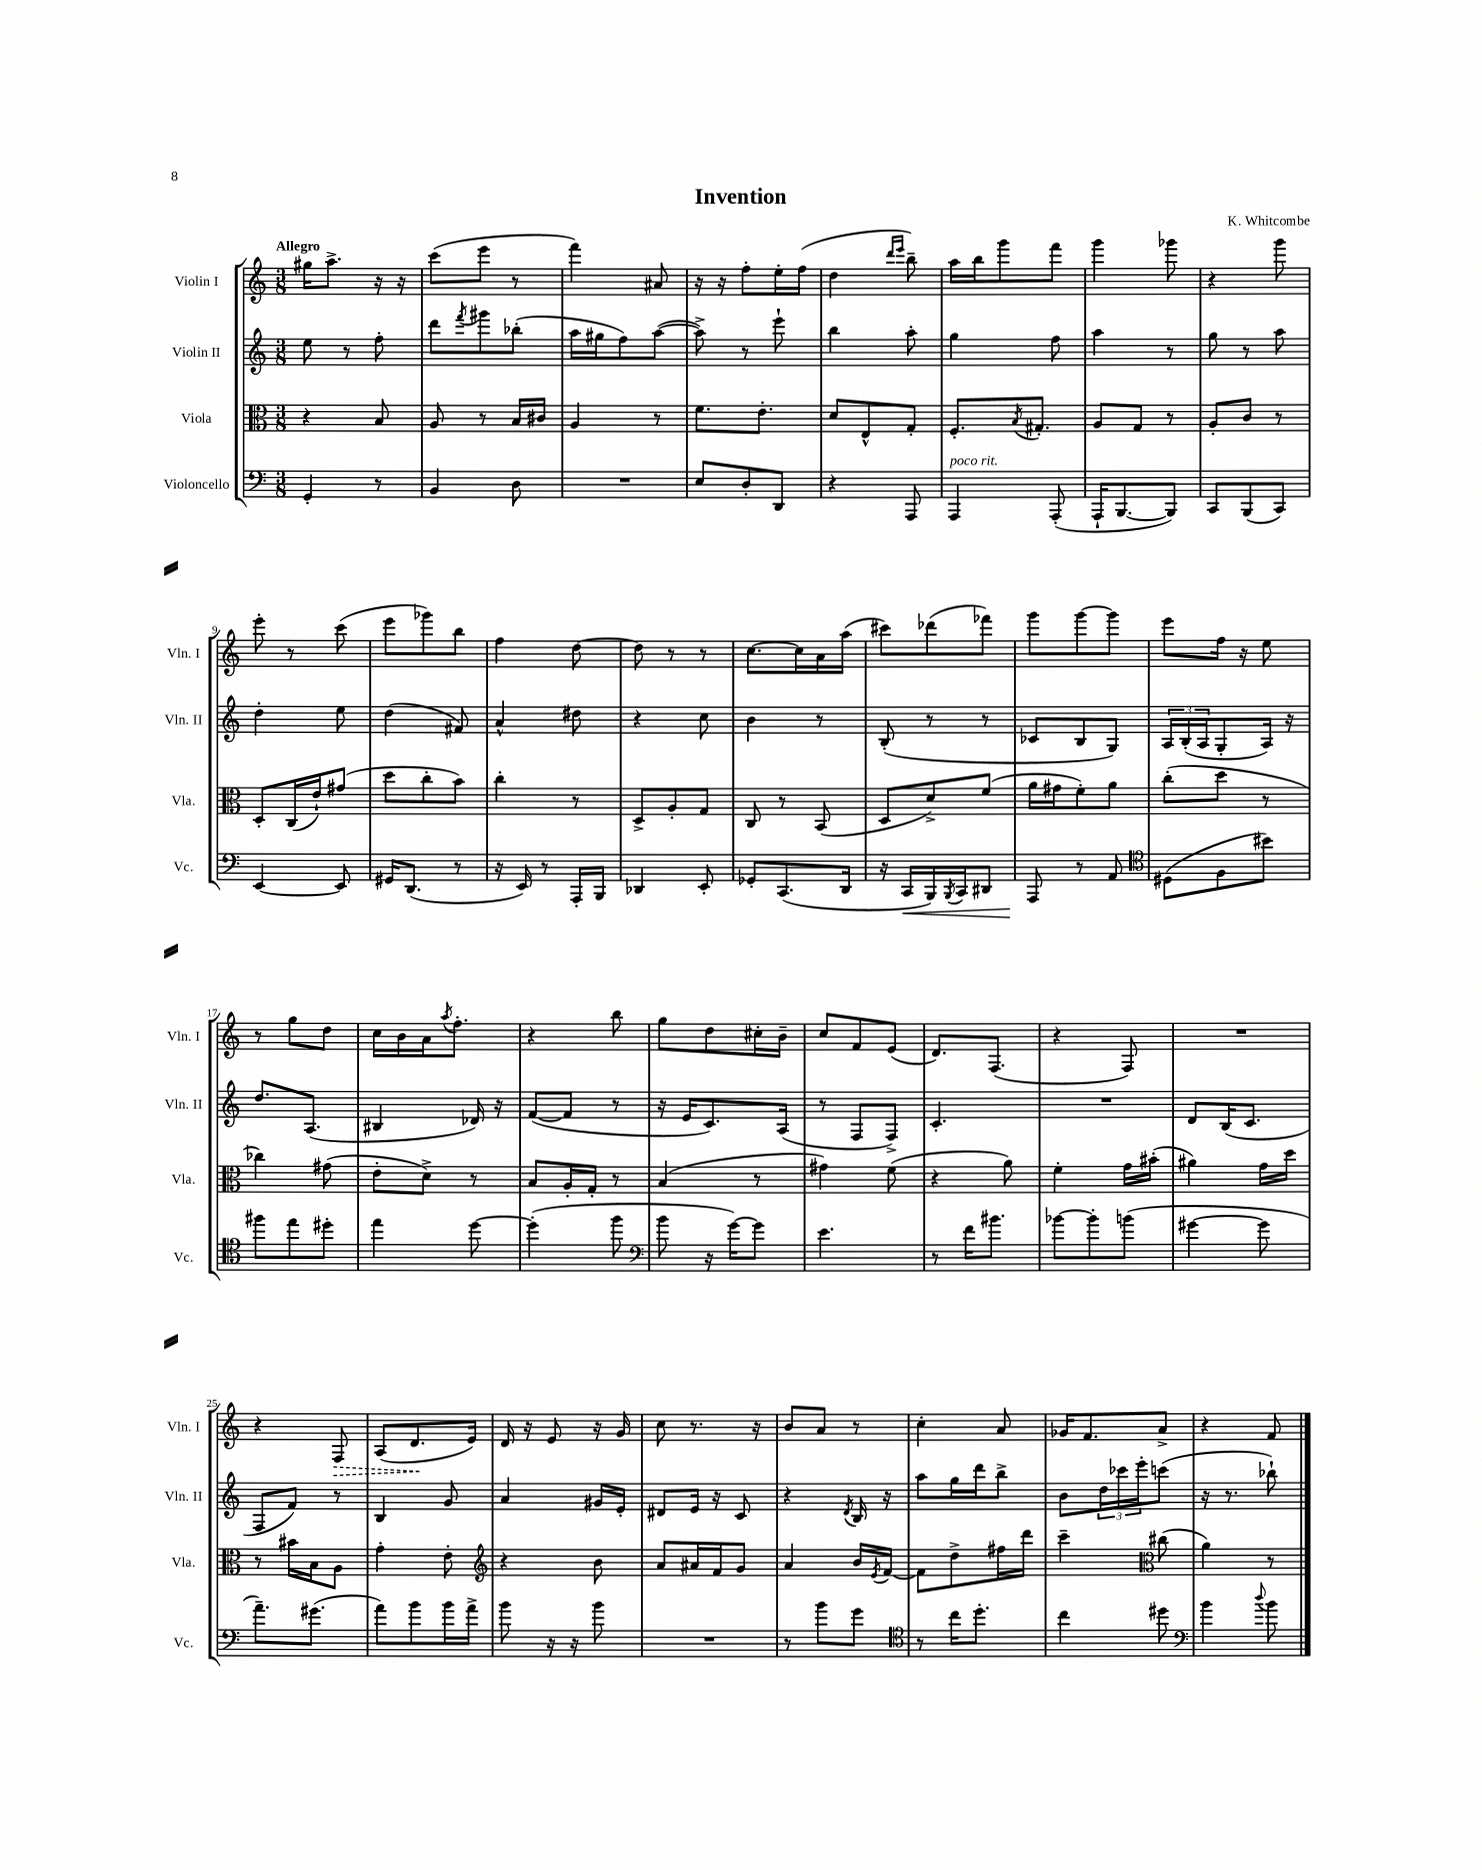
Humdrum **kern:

**kern	**dynam	**kern	**kern	**kern	**dynam
*part4	*part4	*part3	*part2	*part1	*part1
*staff4	*staff4	*staff3	*staff2	*staff1	*staff1
*I"Violoncello	*	*I"Viola	*I"Violin II	*I"Violin I	*
*I'Vc.	*	*I'Vla.	*I'Vln. II	*I'Vln. I	*
*clefF4	*	*clefC3	*clefG2	*clefG2	*
*k[]	*	*k[]	*k[]	*k[]	*
*M3/8	*	*M3/8	*M3/8	*M3/8	*
=1	=1	=1	=1	=1	=1
!	!	!	!	!LO:TX:a:B:t=Allegro	!
4GG'/	.	4r	8ee\	16gg#X\KL	.
.	.	.	.	8.aa^\J	.
.	.	.	8r	.	.
8r	.	8B/	8ff'\	16r	.
.	.	.	.	16r	.
=2	=2	=2	=2	=2	=2
4BB/	.	8A/	8ddd\L	(8ccc\L	.
.	.	.	8qfff/	.	.
.	.	8r	8ggg#X\	8eee\J	.
8D\	.	16B/LL	(8bb-X'\J	8r	.
.	.	16c#X/JJ	.	.	.
=3	=3	=3	=3	=3	=3
4.r	.	4A/	16aa\LL	4fff\)	.
.	.	.	16gg#X\J	.	.
.	.	.	8ff\)	.	.
.	.	8r	([8aa\J	8a#X/	.
=4	=4	=4	=4	=4	=4
8E/L	.	8.f\L	8aa^\])	16r	.
.	.	.	.	16r	.
8D'/	.	.	8r	8ff'\L	.
.	.	8.e'\J	.	.	.
8DD/J	.	.	8eee`\	16ee'\L	.
.	.	.	.	(16ff\JJ	.
=5	=5	=5	=5	=5	=5
4r	.	8d/L	4bb\	4dd\	.
.	.	8E^^/	.	.	.
.	.	.	.	16qqddd/LL	.
.	.	.	.	16qqeee/JJ	.
8AAA/	.	8G'/J	8aa'\	8bb~\)	.
=6	=6	=6	=6	=6	=6
!LO:TX:a:i:t=poco rit.	!	!	!	!	!
4AAA/	.	8.F'/L	4gg\	16aa\LL	.
.	.	.	.	16bb\J	.
.	.	.	.	8ggg\	.
.	.	8qB/	.	.	.
.	.	8.G#X'/J	.	.	.
(8AAA'/	.	.	8ff\	8fff\J	.
=7	=7	=7	=7	=7	=7
16AAA`/KL	.	8A/L	4aa\	4ggg\	.
[8.BBB/	.	.	.	.	.
.	.	8G/J	.	.	.
8BBB/J])	.	8r	8r	8ggg-X\	.
=8	=8	=8	=8	=8	=8
8CC/L	.	8A'/L	8gg\	4r	.
(8BBB/	.	8c/J	8r	.	.
8CC/J)	.	8r	8aa\	8ggg\	.
!!LO:LB:g=z
=9	=9	=9	=9	=9	=9
[4EE/	.	8D'/L	4dd'\	8eee'\	.
.	.	(16C/L	.	8r	.
.	.	16e`/J)	.	.	.
8EE/]	.	(8g#X/J	8ee\	(8ccc\	.
=10	=10	=10	=10	=10	=10
16GG#X/KL	.	8dd\L	(4dd\	8eee\L	.
(8.DD/J	.	.	.	.	.
.	.	8cc'\	.	8ggg-X\)	.
8r	.	8b\J)	8f#X/)	8bb\J	.
=11	=11	=11	=11	=11	=11
16r	.	4cc'\	4a^^/	4ff\	.
16EE/)	.	.	.	.	.
8r	.	.	.	.	.
16AAA'/LL	.	8r	8dd#X\	[8dd\	.
16BBB/JJ	.	.	.	.	.
=12	=12	=12	=12	=12	=12
4DD-X/	.	8D^/L	4r	8dd\]	.
.	.	8A'/	.	8r	.
8EE'/	.	8G/J	8cc\	8r	.
=13	=13	=13	=13	=13	=13
8GG-X'/L	.	8C/	4b\	[8.cc\L	.
(8.CC/	.	8r	.	.	.
.	.	.	.	16cc\L]	.
.	.	(8BB/	8r	16a\	.
16DD/Jk	.	.	.	(16aa\JJ	.
=14	=14	=14	=14	=14	=14
16r	.	8D/L	(8B'/	8ccc#X\L)	.
!	!LO:HP:b	!	!	!	!
16CC/LL	<	.	.	.	.
16BBB/)	.	8d^/)	8r	(8ddd-X\	.
8qBBB/	.	.	.	.	.
16CC/J	.	.	.	.	.
8DD#X/J	.	(8f/J	8r	8fff-X\J)	.
=15	=15	=15	=15	=15	=15
8AAA/	.	16a\LL	8c-X/L	8ggg\L	.
.	.	16g#X\J	.	.	.
8r	[	8f'\)	8B/	[8ggg\	.
8AA/	.	8a\J	8G/J)	8ggg\J]	.
=16	=16	=16	=16	=16	=16
*clefC4	*	*	*	*	*
(8D#X\L	.	(8cc'\L	24A/LL	8eee\L	.
.	.	.	(24B'/	.	.
.	.	.	24A/J	.	.
8F\	.	8dd\J	8G'/	16ff\Jk	.
.	.	.	.	16r	.
8b#X\J)	.	8r	16A/Jk)	8ee\	.
.	.	.	16r	.	.
!!LO:LB:g=z
=17	=17	=17	=17	=17	=17
8ff#X\L	.	4cc-X\)	8.dd/L	8r	.
8ee\	.	.	.	8gg\L	.
.	.	.	(8.A/J	.	.
8dd#X'\J	.	(8g#X\	.	8dd\J	.
=18	=18	=18	=18	=18	=18
4ee\	.	8e'\L	4B#X/	16cc\LL	.
.	.	.	.	16b\	.
.	.	8d^\J)	.	16a\J	.
.	.	.	.	8qaa/	.
.	.	.	.	8.ff'\J	.
[8dd\	.	8r	16d-X/)	.	.
.	.	.	16r	.	.
=19	=19	=19	=19	=19	=19
(4dd'\]	.	8B/L	([8f/L	4r	.
.	.	16A'/L	8f/J]	.	.
.	.	16G'/JJ	.	.	.
8ff\	.	8r	8r	8bb\	.
=20	=20	=20	=20	=20	=20
*clefF4	*	*	*	*	*
8b\	.	(4B/	16r	8gg\L	.
.	.	.	16e/KL	.	.
16r	.	.	8.c/)	8dd\	.
[16g\KL)	.	.	.	.	.
8g\J]	.	8r	.	16cc#X'\L	.
.	.	.	(16A/Jk	16b~\JJ	.
=21	=21	=21	=21	=21	=21
4.e\	.	4g#X\)	8r	8cc/L	.
.	.	.	8F/L	8f/	.
.	.	(8f\	8F^/J)	(8e/J	.
=22	=22	=22	=22	=22	=22
8r	.	4r	4.c'/	8.d/L)	.
16f\KL	.	.	.	.	.
8.b#X\J	.	.	.	(8.F/J	.
.	.	8a\)	.	.	.
=23	=23	=23	=23	=23	=23
[8b-X\L	.	4f'\	4.r	4r	.
8b-'\]	.	.	.	.	.
(8bn\J	.	16g\LL	.	8F/)	.
.	.	(16b#X'\JJ	.	.	.
=24	=24	=24	=24	=24	=24
[4g#X\	.	4a#X\)	8d/L	4.r	.
.	.	.	(16B/K	.	.
.	.	.	8.c/J	.	.
8g#\]	.	16g\LL	.	.	.
.	.	16dd\JJ	.	.	.
!!LO:LB:g=z
=25	=25	=25	=25	=25	=25
8.a~\L)	.	8r	8F/L	4r	.
.	.	16b#X\LL	8f/J)	.	.
(8.g#X\J	.	16B\J	.	.	.
!	!	!	!	!	!LO:HP:b
.	.	8A\J	8r	8F/	>
=26	=26	=26	=26	=26	=26
8a\L)	.	4g'\	4B/	(8A/L	.
8b\	.	.	.	8.d/	.
16b\L	.	8e'\	8g/	.	.
16a^\JJ	.	.	.	16e/Jk)	]
=27	=27	=27	=27	=27	=27
*	*	*clefG2	*	*	*
8b\	.	4r	4a/	16d/	.
.	.	.	.	16r	.
16r	.	.	.	8e/	.
16r	.	.	.	.	.
8b\	.	8b\	16g#X/LL	16r	.
.	.	.	16e'/JJ	16g/	.
=28	=28	=28	=28	=28	=28
4.r	.	8a/L	8d#X/L	8cc\	.
.	.	16a#X/L	16e/Jk	8.r	.
.	.	16f/J	16r	.	.
.	.	8g/J	8c/	.	.
.	.	.	.	16r	.
=29	=29	=29	=29	=29	=29
8r	.	4a/	4r	8b/L	.
8b\L	.	.	.	8a/J	.
.	.	.	8qd/	.	.
8g\J	.	16b/LL	16B/	8r	.
.	.	8qe/	.	.	.
.	.	[16f/JJ	16r	.	.
=30	=30	=30	=30	=30	=30
*clefC4	*	*	*	*	*
8r	.	8f\L]	8aa\L	4cc'\	.
16cc\KL	.	8dd^\	16gg\L	.	.
8.dd'\J	.	.	16ddd\J	.	.
.	.	16ff#X\L	8bb^\J	8a/	.
.	.	16ddd\JJ	.	.	.
=31	=31	=31	=31	=31	=31
4cc\	.	4ccc~\	8b\L	16g-X/KL	.
.	.	.	.	8.f/	.
.	.	.	24dd\L	.	.
.	.	.	24ccc-X\	.	.
.	.	.	24eee'\J	.	.
*	*	*clefC3	*	*	*
8dd#X\	.	(8cc#X\	(8cccn\J	8a^/J	.
=32	=32	=32	=32	=32	=32
*clefF4	*	*	*	*	*
4b\	.	4a\)	16r	4r	.
.	.	.	8.r	.	.
8qqdd/	.	.	.	.	.
8b\	.	8r	8bb-X`\)	8f/	.
==	==	==	==	==	==
*-	*-	*-	*-	*-	*-
